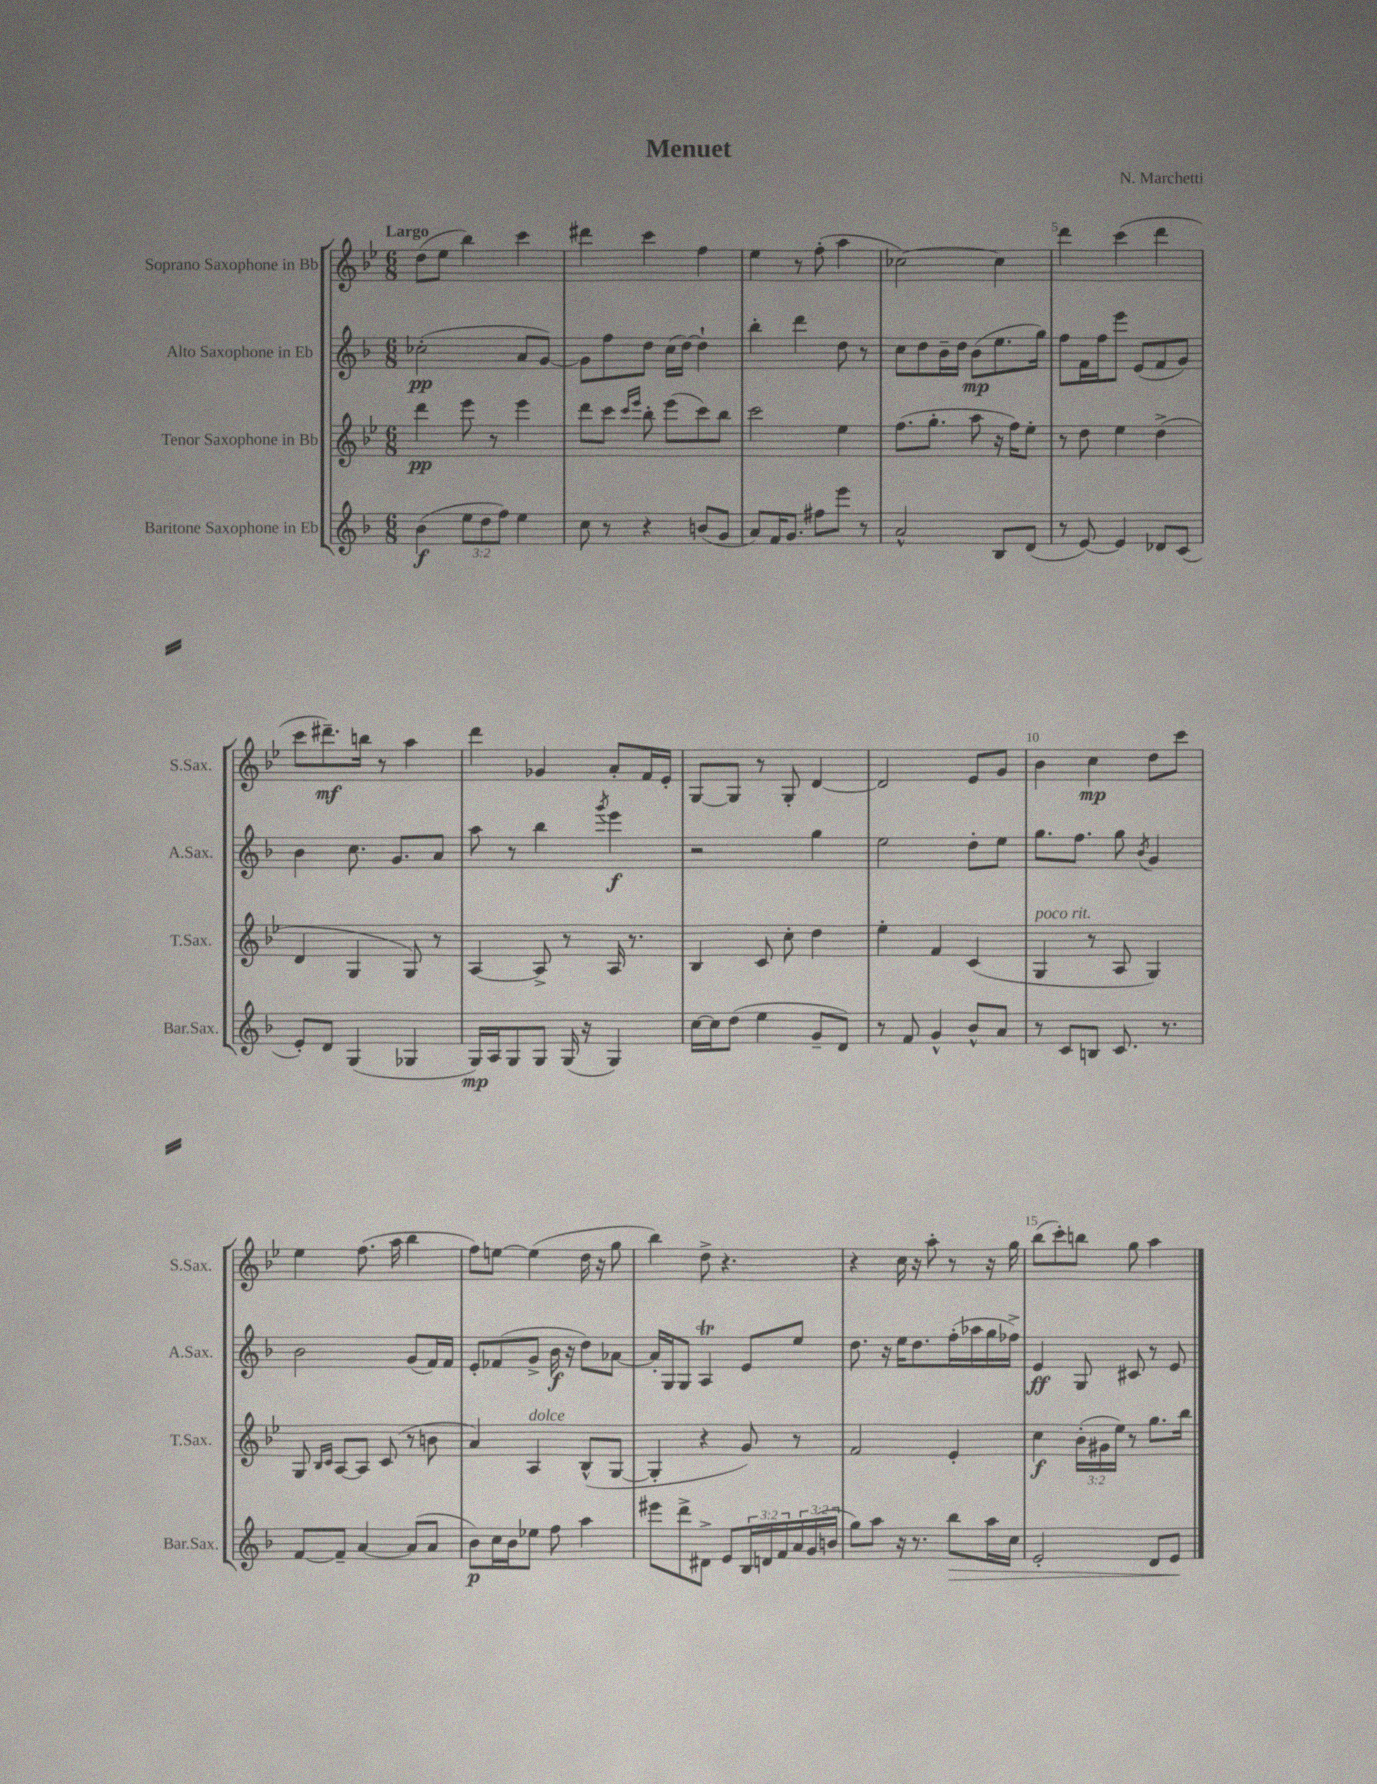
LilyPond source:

\header { title = "Menuet" composer = "N. Marchetti" }
<<
\new StaffGroup <<
\new Staff = "s0" \with { instrumentName = "Soprano Saxophone in Bb" shortInstrumentName = "S.Sax." } {
    \clef treble \key bes \major \numericTimeSignature \time 6/8 \tempo "Largo"
    d''8( ees''8 bes''4) c'''4 |
    dis'''4 c'''4 f''4 |
    ees''4 r8 f''8-.( a''4 |
    ces''2~) ces''4 |
    d'''4 c'''4( d'''4 |
    c'''8 dis'''8.--\mf) b''16 r8 a''4 |
    d'''4 ges'4 a'8-. f'16 ees'16-. |
    g8~ g8 r8 g8-. d'4~ |
    d'2 ees'8 g'8 |
    bes'4 c''4\mp d''8 c'''8 |
    ees''4 f''8.( a''16 bes''4 |
    f''8) e''8~ e''4( d''16 r16 g''8 |
    bes''4) d''8-> r4. |
    r4 c''16 r16 a''8-. r8 r16 g''16 |
    bes''8( c'''8-.) b''8 g''8 a''4 \bar "|." |
}
\new Staff = "s1" \with { instrumentName = "Alto Saxophone in Eb" shortInstrumentName = "A.Sax." } {
    \clef treble \key f \major \numericTimeSignature \time 6/8
    ces''2-.\pp( a'8 g'8~) |
    g'8 f''8 d''8 c''16( d''16~) d''4-! |
    bes''4-. d'''4 d''8 r8 |
    c''8 d''8 bes'16-- d''16 bes'8\mp( e''8. g''16) |
    f''8 f'16 f''16 e'''8 e'8( f'8 g'8) |
    bes'4 c''8. g'8. a'8 |
    a''8 r8 bes''4 \acciaccatura { g'''8 } e'''4\f |
    r2 g''4 |
    e''2 d''8-. e''8 |
    g''8. f''8. g''8 \acciaccatura { bes'8 } g'4 |
    bes'2 g'8( f'16) f'16 |
    e'8-. fes'8( g'8-> bes'16\f r16 d''8) aes'8~ |
    aes'16-. g16 g8 a4\trill e'8 e''8 |
    d''8. r16 e''16 d''8. f''16-.( aes''16 g''16 fes''16->) |
    e'4\ff g8 cis'8 r8 e'8 \bar "|." |
}
\new Staff = "s2" \with { instrumentName = "Tenor Saxophone in Bb" shortInstrumentName = "T.Sax." } {
    \clef treble \key bes \major \numericTimeSignature \time 6/8 \override Staff.TupletNumber.text = #tuplet-number::calc-fraction-text
    d'''4\pp ees'''8 r8 ees'''4 |
    d'''8 c'''8 \grace { c'''16 ees'''16 } bes''8-. ees'''8( c'''8) bes''8 |
    c'''2 ees''4 |
    f''8.( g''8.-. a''8 r16 f''16) ees''8-. |
    r8 d''8 ees''4 d''4->( |
    d'4 g4 g8) r8 |
    a4~ a8-> r8 a16 r8. |
    bes4 c'8 c''8-. d''4 |
    ees''4-. f'4 c'4( |
    g4^\markup { \italic "poco rit." } r8 a8 g4) |
    g8 \grace { bes16 c'16 } a8~ a8 c'8( r8 b'8 |
    a'4) a4^\markup { \italic "dolce" } bes8-^( g8~ |
    g4-. r4 g'8) r8 |
    f'2 ees'4-. |
    c''4\f \tuplet 3/2 { bes'16-.( gis'16 ees''16) } r8 g''8. bes''16 \bar "|." |
}
\new Staff = "s3" \with { instrumentName = "Baritone Saxophone in Eb" shortInstrumentName = "Bar.Sax." } {
    \clef treble \key f \major \numericTimeSignature \time 6/8 \override Staff.TupletNumber.text = #tuplet-number::calc-fraction-text
    bes'4\f( \tuplet 3/2 { e''8 d''8 f''8) } e''4 |
    c''8 r8 r4 b'8( g'8 |
    a'8) f'16 g'8. fis''8 e'''8 r8 |
    a'2-^ bes8 d'8( |
    r8 e'8~) e'4 des'8 c'8( |
    e'8-.) d'8 g4( ges4 |
    g16\mp) a16 g8 g8 g16( r16 g4) |
    c''16~ c''16 d''8( e''4 g'8-- d'8) |
    r8 f'8 g'4-^ bes'8-^ a'8 |
    r8 c'8 b8 c'8. r8. |
    f'8~ f'8-- a'4~ a'8( a'8 |
    bes'8\p) c''16 bes'16 ees''8 f''8 a''4 |
    eis'''8 d'''8-> dis'8-> e'8 \tuplet 3/2 { bes16 d'16 f'16 } \tuplet 3/2 { a'16 g'16( b'16 } |
    g''8) a''8 r16 r8. bes''8\> a''16 c''16 |
    e'2-. d'8 e'8\! \bar "|." |
}
>>
>>
\layout { \context { \Score \override BarNumber.break-visibility = ##(#f #t #t) barNumberVisibility = #(every-nth-bar-number-visible 5) } }
